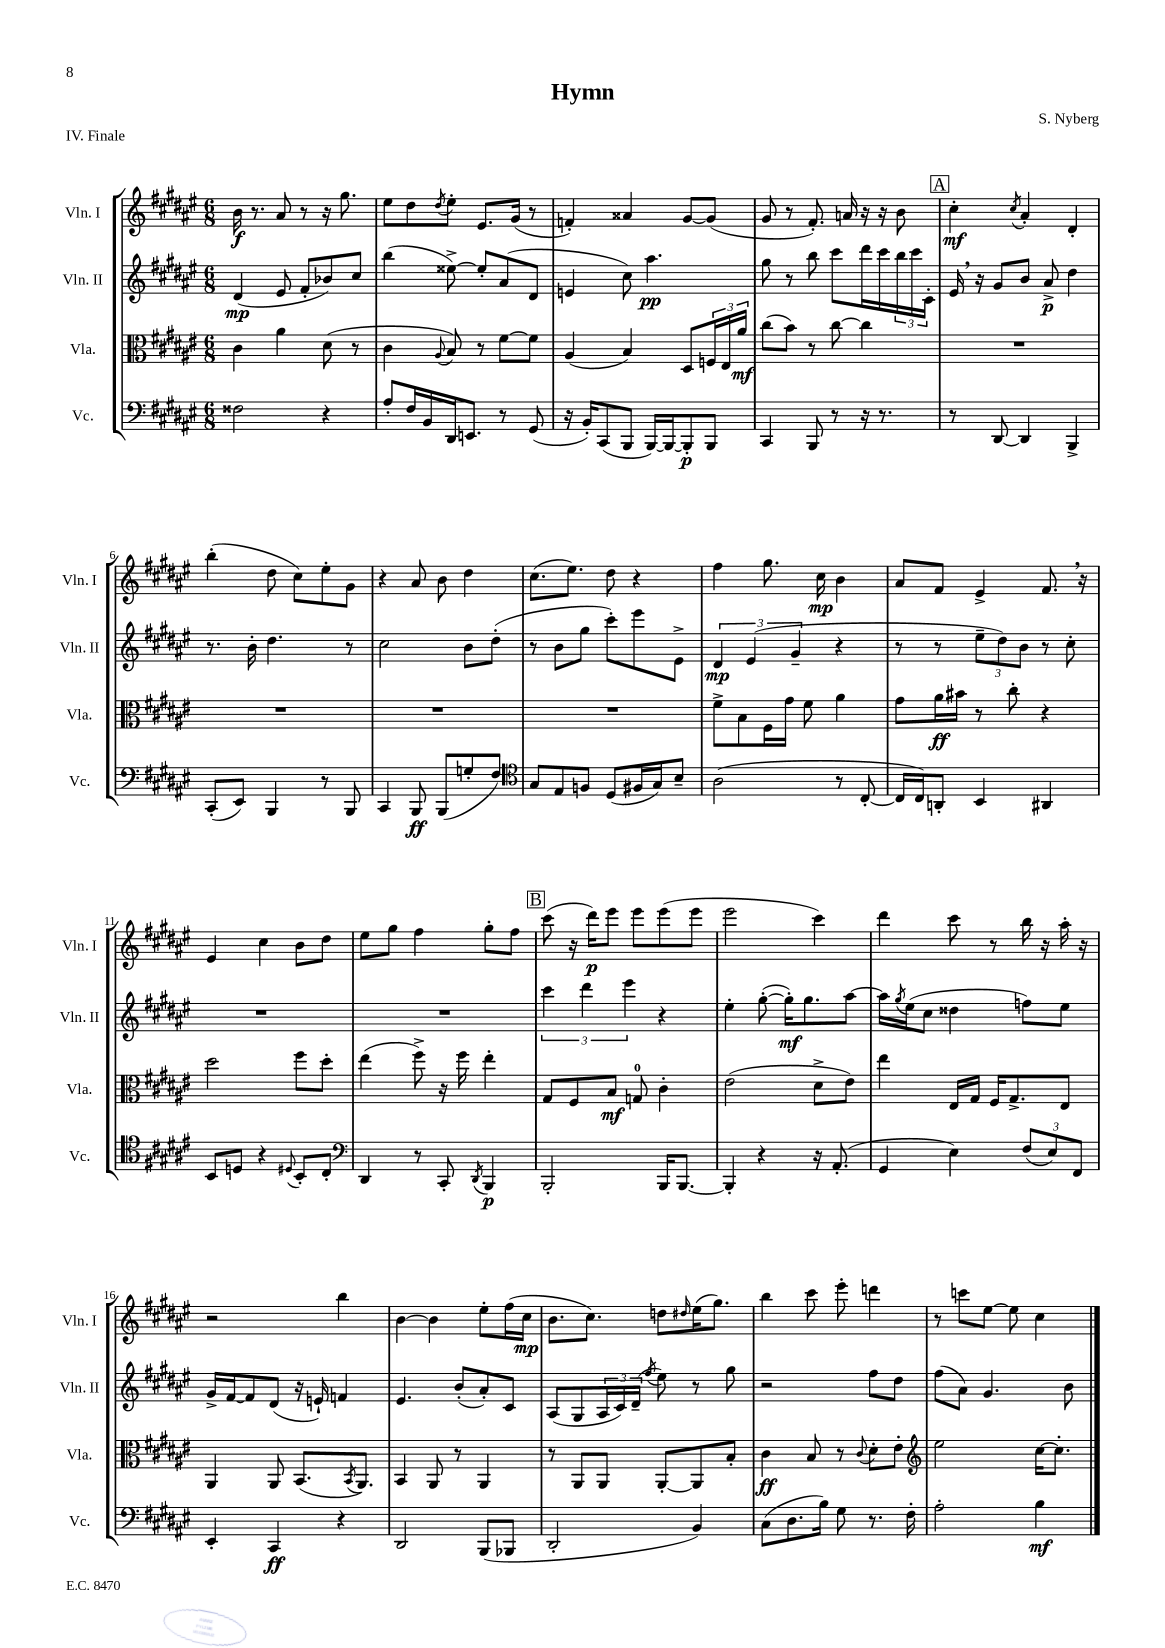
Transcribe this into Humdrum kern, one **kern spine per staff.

**kern	**kern	**kern	**kern
*staff4	*staff3	*staff2	*staff1
*clefF4	*clefC3	*clefG2	*clefG2
*k[f#c#g#d#a#e#]	*k[f#c#g#d#a#e#]	*k[f#c#g#d#a#e#]	*k[f#c#g#d#a#e#]
*M6/8	*M6/8	*M6/8	*M6/8
2F##	4c#	(4d#	16b
.	.	.	8.r
.	4a#	8e#	8a#
.	.	8f#'	8r
4r	(8d#	8b-)	16r
.	.	.	8.gg#
.	8r	8cc#	.
=	=	=	=
8A#'	4c#	(4bb	8ee#
16F#	.	.	8dd#
16BB	.	.	.
.	8qqA#	.	8qdd#
16DD#	8B)	[8ee##^)	8ee#'
8.EE	.	.	.
.	8r	8ee##']	8.e#
8r	[8f#	(8a#	.
.	.	.	(16g#
(8GG#	8f#]	8d#	8r
=	=	=	=
16r	(4A#	4e	4f')
16BB')	.	.	.
(8CC#	.	.	.
8BBB	4B)	8cc#)	4a##
[16BBB)	.	4.aa#	.
16BBB_	.	.	.
8BBB']	8D#	.	[8g#
8BBB	24F	.	(8g#]
.	24E#	.	.
.	24a#	.	.
=	=	=	=
4CC#	(8cc#	8gg#	8g#
.	8b)	8r	8r
8BBB	8r	8bb	8.f#')
8r	[8cc#	8ccc#	.
.	.	.	16a
16r	4cc#]	16ddd#	16r
8.r	.	16ccc#	16r
.	.	24bb	8b
.	.	24ccc#	.
.	.	24c#'	.
=	=	=	=
8r	2.r	16e#	4cc#'
.	.	16r	.
[8DD#	.	8g#	.
.	.	.	8qcc#
4DD#]	.	8b	4a#'
.	.	8a#^	.
4BBB^	.	4dd#	4d#'
=	=	=	=
(8CC#'	2.r	8.r	(4bb'
8EE#)	.	.	.
.	.	16b'	.
4BBB	.	4.dd#	8dd#
.	.	.	8cc#)
8r	.	.	8ee#'
8BBB	.	8r	8g#
=	=	=	=
4CC#	2.r	2cc#	4r
8BBB	.	.	8a#
(8BBB	.	.	8b
8G'	.	8b	4dd#
8F#)	.	(8dd#'	.
=	=	=	=
*clefC4	*	*	*
8G#	2.r	8r	(8.cc#
8E#	.	8b	.
.	.	.	8.ee#)
8F	.	8gg#	.
(8D#	.	8ccc#')	8dd#
16F#	.	8eee#	4r
16G#)	.	.	.
8B~	.	8e#^	.
=	=	=	=
(2A#	8f#^	6d#	4ff#
.	8B	.	.
.	.	(6e#	.
.	16F#	.	8.gg#
.	16g#	.	.
.	.	6g#~	.
.	8f#	.	.
.	.	.	16cc#
8r	4a#	4r	4b
[8C#'	.	.	.
=	=	=	=
16C#]	8g#	8r	8a#
16C#)	.	.	.
8AA'	16a#	8r	8f#
.	16b#	.	.
4BB	8r	12ee#~	4e#^
.	.	12dd#)	.
.	8cc#'	.	.
.	.	12b	.
4AA#	4r	8r	8.f#
.	.	8cc#'	.
.	.	.	16r
=	=	=	=
8BB	2dd#	2.r	4e#
8D	.	.	.
4r	.	.	4cc#
8qqD#	.	.	.
8BB'	8ff#	.	8b
8C#'	8dd#'	.	8dd#
=	=	=	=
*clefF4	*	*	*
4DD#	(4ee#	2.r	8ee#
.	.	.	8gg#
8r	8ff#^)	.	4ff#
8CC#'	16r	.	.
.	16ff#	.	.
8qDD#	.	.	.
4BBB	4ee#'	.	8gg#'
.	.	.	8ff#
=	=	=	=
2BBB'	8G#	6ccc#	(8ccc#
.	8F#	.	16r
.	.	6ddd#	.
.	.	.	16ddd#)
.	8B	.	8eee#
.	.	6eee#	.
.	8G	.	8eee#
16BBB	4c#'	4r	(8eee#
[8.BBB	.	.	.
.	.	.	8eee#
=	=	=	=
4BBB']	(2e#	4ee#'	2eee#
4r	.	([8gg#'	.
.	.	16gg#'])	.
.	.	8.gg#	.
16r	8d#^	.	4ccc#)
(8.AA#'	.	.	.
.	8e#)	[8aa#	.
=	=	=	=
4GG#	4ee#	16aa#]	4ddd#
.	.	8qgg#	.
.	.	(16ee#	.
.	.	8cc#	.
4E#)	16E#	4dd##	8ccc#
.	16G#	.	.
.	16F#	.	8r
.	8.G#^	.	.
(12F#	.	8ff)	16bb
.	.	.	16r
12E#)	.	.	.
.	8E#	8ee#	16aa#'
12FF#	.	.	.
.	.	.	16r
=	=	=	=
4EE#'	4AA#	16g#^	2r
.	.	[16f#	.
.	.	8f#]	.
4CC#	8AA#	(8d#	.
.	(8.BB	16r	.
.	.	16e`)	.
4r	.	4f	4bb
.	8qBB	.	.
.	8.AA#)	.	.
=	=	=	=
2DD#	4BB	4.e#	[4b
.	8AA#	.	4b]
.	8r	(8b'	.
(8BBB	4AA#	8a#')	8ee#'
8BBB-	.	8c#	(16ff#
.	.	.	16cc#
=	=	=	=
2DD#'	8r	(8A#	8.b
.	8AA#	8G#	.
.	.	.	8.cc#)
.	8AA#	24A#	.
.	.	24c#)	.
.	.	(24d#~	.
.	.	8qff#	.
.	[8AA#'	8ee#)	8dd
.	.	.	16qqdd#
4BB)	8AA#]	8r	(16ee#
.	.	.	8.gg#)
.	8B'	8gg#	.
=	=	=	=
(8C#	4c#	2r	4bb
8.D#	.	.	.
.	8B	.	8ccc#
16B)	.	.	.
8G#	8r	.	8eee#'
.	8qqc#	.	.
8.r	8d#'	8ff#	4ddd
.	8e#'	8dd#	.
16F#'	.	.	.
=	=	=	=
*	*clefG2	*	*
2A#'	2ee#	(8ff#	8r
.	.	8a#)	8ccc
.	.	4.g#	[8ee#
.	.	.	8ee#]
4B	[16cc#	.	4cc#
.	8.cc#']	.	.
.	.	8b	.
==	==	==	==
*-	*-	*-	*-
